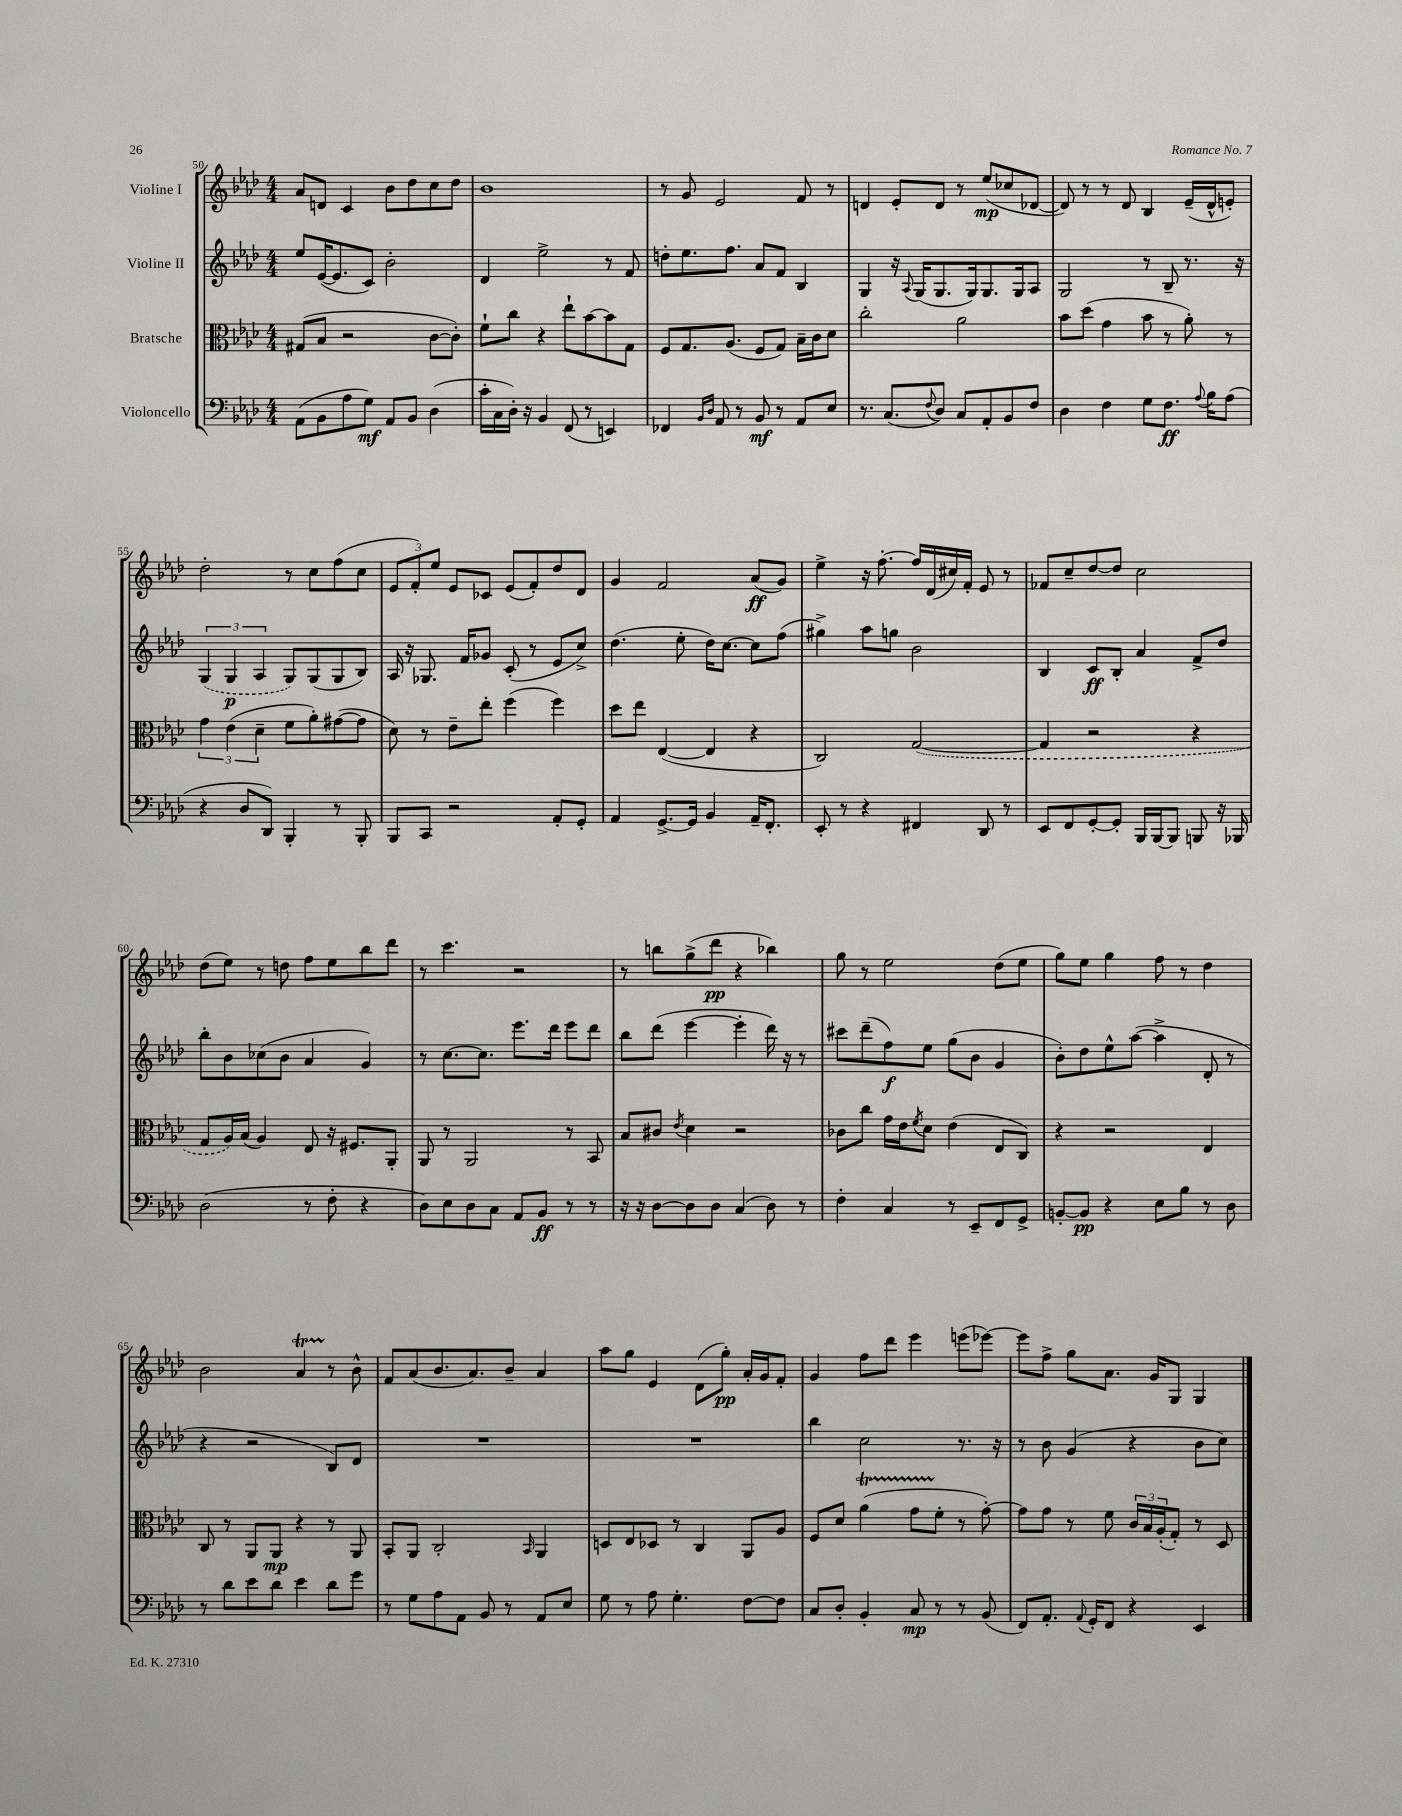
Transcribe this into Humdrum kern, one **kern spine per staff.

**kern	**dynam	**kern	**dynam	**kern	**dynam	**kern	**dynam
*part4	*part4	*part3	*part3	*part2	*part2	*part1	*part1
*staff4	*staff4	*staff3	*staff3	*staff2	*staff2	*staff1	*staff1
*I"Violoncello	*	*I"Bratsche	*	*I"Violine II	*	*I"Violine I	*
*clefF4	*	*clefC3	*	*clefG2	*	*clefG2	*
*k[b-e-a-d-]	*	*k[b-e-a-d-]	*	*k[b-e-a-d-]	*	*k[b-e-a-d-]	*
*M4/4	*	*M4/4	*	*M4/4	*	*M4/4	*
=50	=50	=50	=50	=50	=50	=50	=50
(8AA-\L	.	(8G#X/L	.	8ee-/L	.	8a-/L	.
8BB-\	.	8B-/J	.	([16e-/K	.	8dn/J	.
.	.	.	.	8.e-/]	.	.	.
8A-\	.	2r	.	.	.	4c/	.
8G\J)	mf	.	.	8c/J)	.	.	.
8AA-/L	.	.	.	2b-'\	.	8b-\L	.
8BB-/J	.	.	.	.	.	8dd-\	.
(4D-\	.	[8c\L	.	.	.	8cc\	.
.	.	8c'\J])	.	.	.	8dd-\J	.
=51	=51	=51	=51	=51	=51	=51	=51
16c'\LL	.	8f`\L	.	4d-/	.	1b-	.
16C\	.	.	.	.	.	.	.
16D-'\JJ)	.	8cc\J	.	.	.	.	.
16r	.	.	.	.	.	.	.
4BB-/	.	4r	.	2ee-^\	.	.	.
(8FF/	.	8ee-`\L	.	.	.	.	.
8r	.	[8b-\	.	.	.	.	.
4EEn/)	.	8b-\]	.	8r	.	.	.
.	.	8G\J	.	8f/	.	.	.
=52	=52	=52	=52	=52	=52	=52	=52
4FF-X/	.	8F/L	.	8ddn'\L	.	8r	.
.	.	8.G/	.	8.ee-\	.	8g/	.
16qqBB-/LL	.	.	.	.	.	.	.
16qqD-/JJ	.	.	.	.	.	.	.
8AA-/	.	.	.	.	.	2e-/	.
.	.	(8.A-/J	.	8.ff\J	.	.	.
8r	.	.	.	.	.	.	.
8BB-/	mf	8F/L	.	8a-/L	.	.	.
8r	.	8G/J)	.	8f/J	.	.	.
8AA-/L	.	16B-~\LL	.	4B-/	.	8f/	.
.	.	16c\J	.	.	.	.	.
8E-/J	.	8d-\J	.	.	.	8r	.
=53	=53	=53	=53	=53	=53	=53	=53
8.r	.	2cc'\	.	4G/	.	4dn/	.
(8.C/L	.	.	.	.	.	.	.
.	.	.	.	16r	.	8e-'/L	.
.	.	.	.	8qqA-/	.	.	.
.	.	.	.	(16G/KL	.	.	.
8qqF/	.	.	.	.	.	.	.
8D-/J)	.	.	.	8.G/	.	8d/J	.
8C/L	.	2a-\	.	.	.	8r	.
.	.	.	.	16G/k)	.	.	.
8AA-'/	.	.	.	8.G/	.	(8ee-/L	mp
8BB-/	.	.	.	.	.	8cc-X/	.
.	.	.	.	16G/k	.	.	.
8F/J	.	.	.	8A-/J	.	[8d-X/J	.
=54	=54	=54	=54	=54	=54	=54	=54
4D-\	.	8b-\L	.	2G/	.	8d-/])	.
.	.	(8dd-\J	.	.	.	8r	.
4F\	.	4g\	.	.	.	8r	.
.	.	.	.	.	.	8d-/	.
8G\L	.	8b-\	.	8r	.	4B-/	.
8.F\J	ff	8r	.	8B-~/	.	.	.
.	.	8a-'\)	.	8.r	.	(16e-~/LL	.
8qqA-/	.	.	.	.	.	.	.
16B-\KL	.	.	.	.	.	16d-^^/J	.
(8A-\J	.	8r	.	.	.	8en'/J)	.
.	.	.	.	16r	.	.	.
!!LO:LB:g=z
=55	=55	=55	=55	=55	=55	=55	=55
4r	.	6g\	.	(6G/	.	2dd-'\	.
.	.	(6e-\	.	6G/	p	.	.
8D-/L	.	.	.	.	.	.	.
.	.	6d-~\	.	6A-/	.	.	.
8DD-/J)	.	.	.	.	.	.	.
4BBB-'/	.	8f\L	.	8G/L)	.	8r	.
.	.	8a-'\)	.	(8G/	.	8cc\L	.
8r	.	([8g#X\	.	8G/	.	(8ff\	.
8BBB-'/	.	8g#\J]	.	8B-/J)	.	8cc\J	.
=56	=56	=56	=56	=56	=56	=56	=56
8BBB-/L	.	8d-\)	.	16A-/	.	12e-/L	.
.	.	.	.	16r	.	.	.
.	.	.	.	.	.	12f'/)	.
8CC/J	.	8r	.	8.G-X/	.	.	.
.	.	.	.	.	.	12ee-/J	.
2r	.	8e-~\L	.	.	.	8e-/L	.
.	.	.	.	16f/KL	.	.	.
.	.	8ee-'\J	.	8g-X/J	.	8c-X/J	.
.	.	(4ff\	.	(8c'/	.	(8e-/L	.
.	.	.	.	8r	.	8f'/)	.
8AA-'/L	.	4ff\)	.	8e-/L	.	8dd-/	.
8GG'/J	.	.	.	8cc^/J)	.	8d-/J	.
=57	=57	=57	=57	=57	=57	=57	=57
4AA-/	.	8dd-\L	.	(4.dd-\	.	4g/	.
.	.	8ee-\J	.	.	.	.	.
[8.GG^/L	.	([4E-/	.	.	.	2f/	.
.	.	.	.	8ee-'\	.	.	.
16GG/Jk]	.	.	.	.	.	.	.
4BB-/	.	4E-/]	.	16dd-\KL)	.	.	.
.	.	.	.	[8.cc\J	.	.	.
16AA-~/KL	.	4r	.	8cc\L]	.	(8a-/L	ff
8.FF'/J	.	.	.	.	.	.	.
.	.	.	.	(8ff\J	.	8g/J)	.
=58	=58	=58	=58	=58	=58	=58	=58
8EE-'/	.	2C/)	.	4gg#X^\)	.	4ee-^\	.
8r	.	.	.	.	.	.	.
4r	.	.	.	8aa-\L	.	16r	.
.	.	.	.	.	.	[8.ff'\	.
.	.	.	.	8ggn\J	.	.	.
4FF#X/	.	([2G/	.	2b-\	.	16ff/LL]	.
.	.	.	.	.	.	(16d-/	.
.	.	.	.	.	.	16cc#X/)	.
.	.	.	.	.	.	16f'/JJ	.
8DD-/	.	.	.	.	.	8e-/	.
8r	.	.	.	.	.	8r	.
=59	=59	=59	=59	=59	=59	=59	=59
8EE-/L	.	4G/]	.	4B-/	.	8f-X/L	.
8FF/	.	.	.	.	.	8cc~/	.
[8GG'/	.	2r	.	8c/L	ff	[8dd-/	.
8GG'/J]	.	.	.	8B-'/J	.	8dd-/J]	.
16BBB-/LL	.	.	.	4a-/	.	2cc\	.
[16BBB-/J	.	.	.	.	.	.	.
8BBB-/J]	.	.	.	.	.	.	.
8BBBn/	.	4r	.	8f^/L	.	.	.
16r	.	.	.	8dd-/J	.	.	.
16BBB-X/	.	.	.	.	.	.	.
!!LO:LB:g=z
=60	=60	=60	=60	=60	=60	=60	=60
(2D-\	.	8G/L	.	8bb-'\L	.	(8dd-\L	.
.	.	16A-/L)	.	8b-\	.	8ee-\J)	.
.	.	(16B-/JJ	.	.	.	.	.
.	.	4A-/)	.	(8cc-X\	.	8r	.
.	.	.	.	8b-\J	.	8ddn\	.
8r	.	8E-/	.	4a-/	.	8ff\L	.
8F'\	.	16r	.	.	.	8ee-\	.
.	.	8.F#X/L	.	.	.	.	.
4r	.	.	.	4g/)	.	8bb-\	.
.	.	8AA-'/J	.	.	.	8ddd-\J	.
=61	=61	=61	=61	=61	=61	=61	=61
8D-\L)	.	8AA-/	.	8r	.	8r	.
8E-\	.	8r	.	[8.cc\L	.	4.ccc\	.
8D-\	.	2AA-/	.	.	.	.	.
.	.	.	.	8.cc\J]	.	.	.
8C\J	.	.	.	.	.	.	.
8AA-/L	.	.	.	8.eee-\L	.	2r	.
8BB-/J	ff	.	.	.	.	.	.
.	.	.	.	16ddd-\Jk	.	.	.
8r	.	8r	.	8eee-\L	.	.	.
8r	.	8BB-/	.	8ddd-\J	.	.	.
=62	=62	=62	=62	=62	=62	=62	=62
16r	.	8B-/L	.	8bb-\L	.	8r	.
16r	.	.	.	.	.	.	.
[8D-\L	.	8c#X/J	.	(8ddd-\J	.	8bbn\L	.
.	.	8qe-/	.	.	.	.	.
8D-\]	.	4d-\	.	[4eee-\	.	(8gg^\	.
8D-\J	.	.	.	.	.	8ddd-\J	pp
(4C/	.	2r	.	4eee-'\]	.	4r	.
8D-\)	.	.	.	16ddd-\)	.	4bb-X\)	.
.	.	.	.	16r	.	.	.
8r	.	.	.	8r	.	.	.
=63	=63	=63	=63	=63	=63	=63	=63
4F'\	.	8c-X\L	.	8ccc#X\L	.	8gg\	.
.	.	8cc\J	.	(8ddd-~\	.	8r	.
4C/	.	16g\LL	.	8ff\)	f	2ee-\	.
.	.	16e-\J	.	.	.	.	.
.	.	8qf/	.	.	.	.	.
.	.	8d-\J	.	8ee-\J	.	.	.
8r	.	(4e-\	.	(8gg\L	.	.	.
8EE-~/L	.	.	.	8b-\J	.	.	.
8FF/	.	8E-/L	.	4g/	.	(8dd-\L	.
8GG^/J	.	8C/J)	.	.	.	8ee-\J	.
=64	=64	=64	=64	=64	=64	=64	=64
[8BBn'/L	.	4r	.	8b-'\L)	.	8gg\L)	.
8BB/J]	pp	.	.	8dd-\	.	8ee-\J	.
4r	.	2r	.	8ee-^^\	.	4gg\	.
.	.	.	.	([8aa-\J	.	.	.
8E-\L	.	.	.	4aa-^\]	.	8ff\	.
8B-\J	.	.	.	.	.	8r	.
8r	.	4E-/	.	8d-'/	.	4dd-\	.
8D-\	.	.	.	8r	.	.	.
!!LO:LB:g=z
=65	=65	=65	=65	=65	=65	=65	=65
8r	.	8C/	.	4r	.	2b-\	.
8d-\L	.	8r	.	.	.	.	.
8e-\	.	8AA-/L	.	2r	.	.	.
8d-\J	.	8AA-/J	mp	.	.	.	.
4e-\	.	4r	.	.	.	4a-T/	.
8d-\L	.	8r	.	8B-/L)	.	8r	.
8g\J	.	8AA-/	.	8d-/J	.	8b-^^\	.
=66	=66	=66	=66	=66	=66	=66	=66
8r	.	8BB-'/L	.	1r	.	8f/L	.
8G\L	.	8AA-/J	.	.	.	(8a-/	.
8A-\	.	2C'/	.	.	.	8.b-/	.
8AA-\J	.	.	.	.	.	.	.
.	.	.	.	.	.	8.a-/)	.
8BB-/	.	.	.	.	.	.	.
8r	.	.	.	.	.	8b-~/J	.
.	.	16qqBB-/	.	.	.	.	.
8AA-/L	.	4AA-/	.	.	.	4a-/	.
8E-/J	.	.	.	.	.	.	.
=67	=67	=67	=67	=67	=67	=67	=67
8G\	.	8Dn/L	.	1r	.	8aa-\L	.
8r	.	8E-/	.	.	.	8gg\J	.
8A-\	.	8D-X/J	.	.	.	4e-/	.
4.G'\	.	8r	.	.	.	.	.
.	.	4C/	.	.	.	(8d-\L	.
.	.	.	.	.	.	8gg'\J)	pp
[8F\L	.	8AA-/L	.	.	.	16a-'/LL	.
.	.	.	.	.	.	16g/J	.
8F\J]	.	8A-/J	.	.	.	8f'/J	.
=68	=68	=68	=68	=68	=68	=68	=68
8C/L	.	8F/L	.	4bb-\	.	4g/	.
8D-'/J	.	8d-/J	.	.	.	.	.
4BB-'/	.	(4a-T\	.	2cc\	.	8ff\L	.
.	.	.	.	.	.	8ddd-\J	.
8C/	mp	8gTTT\L	.	.	.	4eee-\	.
8r	.	8f'\J	.	.	.	.	.
8r	.	8r	.	8.r	.	(8eeen\L	.
(8BB-/	.	[8g'\)	.	.	.	[8eee-X\J)	.
.	.	.	.	16r	.	.	.
=69	=69	=69	=69	=69	=69	=69	=69
8FF/L)	.	8g\L]	.	8r	.	8eee-\L]	.
8.AA-'/J	.	8g\J	.	8b-\	.	8ff^\J	.
.	.	8r	.	(4g/	.	8gg\L	.
8qqAA-/	.	.	.	.	.	.	.
16GG'/KL	.	.	.	.	.	.	.
8FF/J	.	8f\	.	.	.	8.a-\J	.
4r	.	24c/LL	.	4r	.	.	.
.	.	24B-/	.	.	.	.	.
.	.	.	.	.	.	16g/KL	.
.	.	(24A-'/J	.	.	.	.	.
.	.	8G'/J)	.	.	.	8G/J	.
4EE-/	.	8r	.	8b-\L	.	4G/	.
.	.	8D-/	.	8cc\J)	.	.	.
==	==	==	==	==	==	==	==
*-	*-	*-	*-	*-	*-	*-	*-
